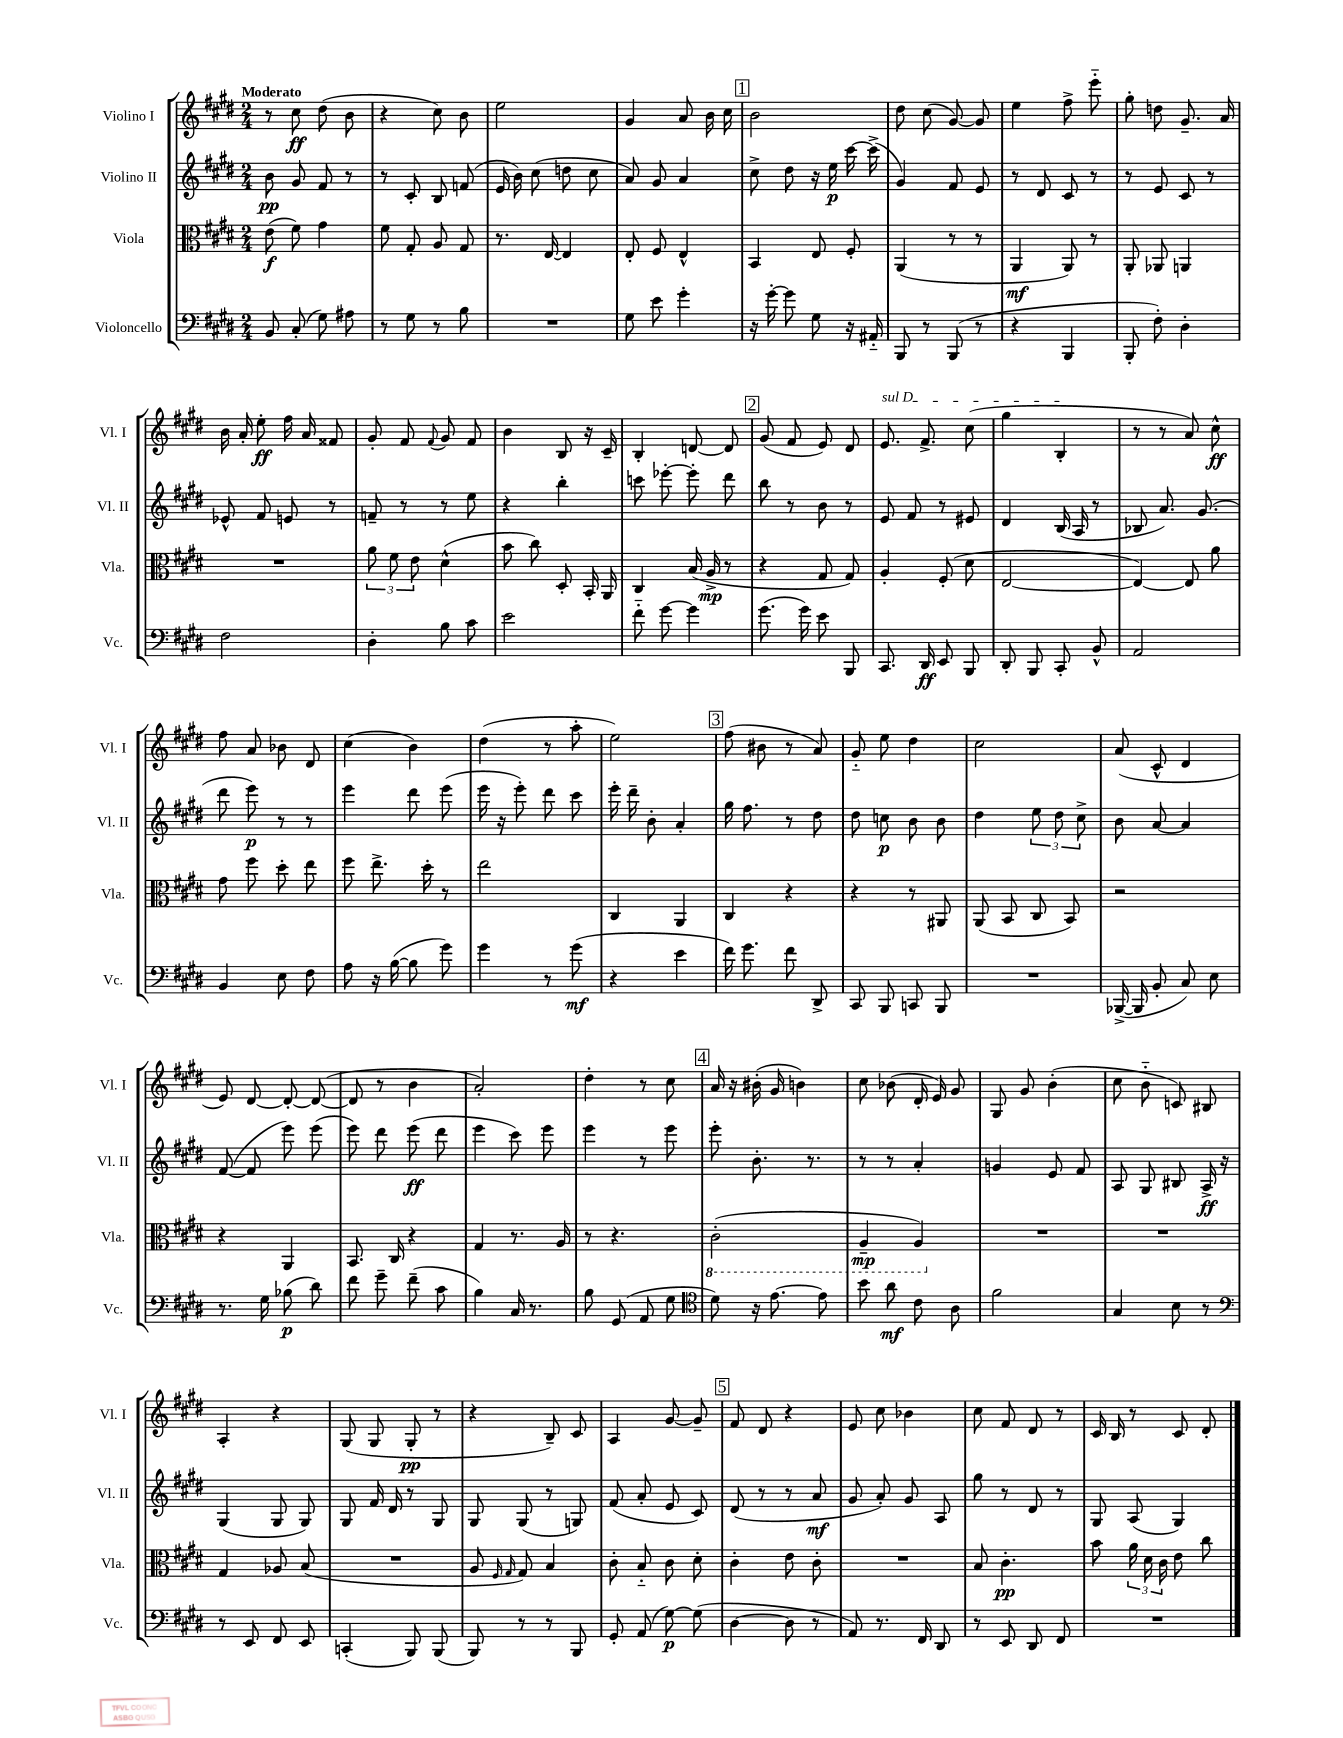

**kern	**kern	**kern	**kern
*staff4	*staff3	*staff2	*staff1
*clefF4	*clefC3	*clefG2	*clefG2
*k[f#c#g#d#]	*k[f#c#g#d#]	*k[f#c#g#d#]	*k[f#c#g#d#]
*M2/4	*M2/4	*M2/4	*M2/4
8BB	(8e	8b	8r
(8C#'	8f#)	8g#	8cc#
8G#)	4g#	8f#	(8dd#
8A#	.	8r	8b
=	=	=	=
8r	8f#	8r	4r
8G#	8G#'	8c#'	.
8r	8A	8B	8cc#)
8B	8G#	(8f	8b
=	=	=	=
2r	8.r	16e	2ee
.	.	16b)	.
.	.	(8cc#	.
.	[16E	.	.
.	4E]	8dd	.
.	.	8cc#	.
=	=	=	=
8G#	8E'	8a)	4g#
8e	8F#	8g#	.
4g#'	4E^^	4a	8a
.	.	.	16b
.	.	.	16cc#
=	=	=	=
16r	4BB	8cc#^	2b
[16g#'	.	.	.
8g#]	.	8dd#	.
8G#	8E	16r	.
.	.	16ee	.
16r	8F#'	[16ccc#	.
16AA#'~	.	(16ccc#^]	.
=	=	=	=
8BBB	(4AA	4g#)	8dd#
8r	.	.	(8cc#
(8BBB	8r	8f#	[8g#)
8r	8r	8e	8g#]
=	=	=	=
4r	4AA	8r	4ee
.	.	8d#	.
4BBB	8AA)	8c#	8ff#^
.	8r	8r	8eee'~
=	=	=	=
8BBB'	8AA'	8r	8gg#'
8F#')	8AA-	8e	8dd
4D#'	4AA	8c#	8.g#~
.	.	8r	.
.	.	.	16a
=	=	=	=
2F#	2r	8e-^^	16b
.	.	.	16a'
.	.	8f#	8ee'
.	.	8e	16ff#
.	.	.	16a
.	.	8r	8f##
=	=	=	=
4D#'	12a	8f~	8g#'
.	12f#	.	.
.	.	8r	8f#
.	12e	.	.
.	.	.	8qqf#
8B	(4d#^^	8r	8g#
8c#	.	8ee	8f#
=	=	=	=
2e	8b	4r	4b
.	8cc#)	.	.
.	8D#'	4bb'	8B
.	16BB'	.	16r
.	16AA	.	16c#~
=	=	=	=
8f#'~	4C#	8ccc	4B'
[8g#	.	[8eee-'	.
4g#]	(16B	8eee-']	[8d
.	16A^	.	.
.	8r	8ddd#	8d]
=	=	=	=
(8.g#	4r	8bb	(8g#
.	.	8r	8f#
16g#)	.	.	.
8e	8G#	8b	8e)
8BBB	8G#)	8r	8d#
=	=	=	=
8.CC#	4A'	8e	8.e
.	.	8f#	.
16DD#	.	.	8.f#^
8EE	(8F#'	8r	.
8BBB	8d#	8e#	(8cc#
=	=	=	=
8DD#'	[2E	4d#	4gg#
8BBB	.	.	.
8CC#'	.	(16B	4B'
.	.	16A	.
8BB^^	.	8r	.
=	=	=	=
2AA	4E_)	8B-	8r
.	.	8.a)	8r
.	8E]	.	8a)
.	.	(8.g#	.
.	8a	.	8cc#^^
=	=	=	=
4BB	8g#	8ddd#	8ff#
.	8ff#	8eee)	8a
8E	8dd#'	8r	8b-
8F#	8ee	8r	8d#
=	=	=	=
8A	8ff#	4eee	(4cc#
16r	8.ee^	.	.
([16B	.	.	.
8B]	.	8ddd#	4b)
.	16dd#'	.	.
8g#)	8r	(8eee	.
=	=	=	=
4g#	2ee	16eee	(4dd#
.	.	16r	.
.	.	8eee')	.
8r	.	8ddd#	8r
(8g#	.	8ccc#	8aa'
=	=	=	=
4r	4C#	16eee'	2ee)
.	.	16ddd#~	.
.	.	8b'	.
4e	4AA	4a'	.
=	=	=	=
16f#)	4C#	16gg#	(8ff#
8.g#	.	8.ff#	.
.	.	.	8b#
8f#	4r	8r	8r
8DD#^	.	8dd#	8a)
=	=	=	=
8CC#	4r	8dd#	8g#'~
8BBB	.	8cc	8ee
8CC	8r	8b	4dd#
8BBB	8AA#	8b	.
=	=	=	=
2r	(8AA	4dd#	2cc#
.	8BB	.	.
.	8C#	12ee	.
.	.	12dd#	.
.	8BB)	.	.
.	.	12cc#^	.
=	=	=	=
([16BBB-^	2r	8b	(8a
16BBB-]	.	.	.
8BB'	.	[8a	8c#^^
8C#)	.	4a]	4d#
8E	.	.	.
=	=	=	=
8.r	4r	([8f#	8e)
.	.	8f#]	[8d#
16G#	.	.	.
(8B-	4AA	8eee)	8d#'_
8d#)	.	(8eee	(8d#_
=	=	=	=
8f#	8.BB	8eee)	8d#]
8g#~	.	8ddd#	8r
.	16C#	.	.
(8f#~	4r	(8eee	4b
8c#	.	8ddd#	.
=	=	=	=
4B)	4G#	4eee	2a')
16C#	8.r	8ccc#)	.
8.r	.	.	.
.	.	8eee	.
.	16A	.	.
=	=	=	=
8B	8r	4eee	4dd#'
(8GG#	4.r	.	.
8AA	.	8r	8r
8G#	.	8eee	8cc#
=	=	=	=
*clefC4	*	*	*
8d#)	(2C#'	8eee'	16a
.	.	.	16r
16r	.	8.b'	(16b#'
[8.e	.	.	16g#
.	.	.	4b)
.	.	8.r	.
8e]	.	.	.
=	=	=	=
8b	4AA~	8r	8cc#
8a	.	8r	(8b-
8c#	4AA)	4a'	16d#'
.	.	.	16e)
8A	.	.	8g#
=	=	=	=
2f#	2r	4g	8G#
.	.	.	8g#
.	.	8e	(4b'
.	.	8f#	.
=	=	=	=
4G#	2r	8A	8cc#
.	.	8G#	8b'~
8B	.	8B#	8c)
8r	.	16A^	8B#
.	.	16r	.
=	=	=	=
*clefF4	*	*	*
8r	4G#	(4G#	4A'
8EE	.	.	.
8FF#	8A-	8G#	4r
8EE	(8B	8G#)	.
=	=	=	=
(4CC'	2r	8G#	(8G#
.	.	16f#	8G#
.	.	16d#	.
8BBB)	.	8r	8G#'
(8BBB	.	8G#	8r
=	=	=	=
8BBB)	8A	8G#	4r
.	16qqF#	.	.
.	16qqG#	.	.
8r	8G#)	(8G#	.
8r	4B	8r	8B~)
8BBB	.	8G)	8c#
=	=	=	=
8GG#'	8c#'	(8f#	4A
(8AA	8B'~	8a'	.
[8G#)	8c#	8e	[8g#
(8G#]	8d#'	8c#)	8g#~]
=	=	=	=
[4D#	4c#'	(8d#	8f#
.	.	8r	8d#
8D#]	8e	8r	4r
8r	8c#'	8a	.
=	=	=	=
8AA)	2r	8g#	8e
8.r	.	8a')	8cc#
.	.	8g#	4b-
16FF#	.	.	.
8DD#	.	8A	.
=	=	=	=
8r	8B	8gg#	8cc#
8EE	4.c#'	8r	8f#
8DD#	.	8d#	8d#
8FF#	.	8r	8r
=	=	=	=
2r	8b	8G#	16c#
.	.	.	16B
.	24a	(8A	8r
.	24d#	.	.
.	24c#	.	.
.	8e	4G#)	8c#
.	8cc#	.	8d#'
==	==	==	==
*-	*-	*-	*-
